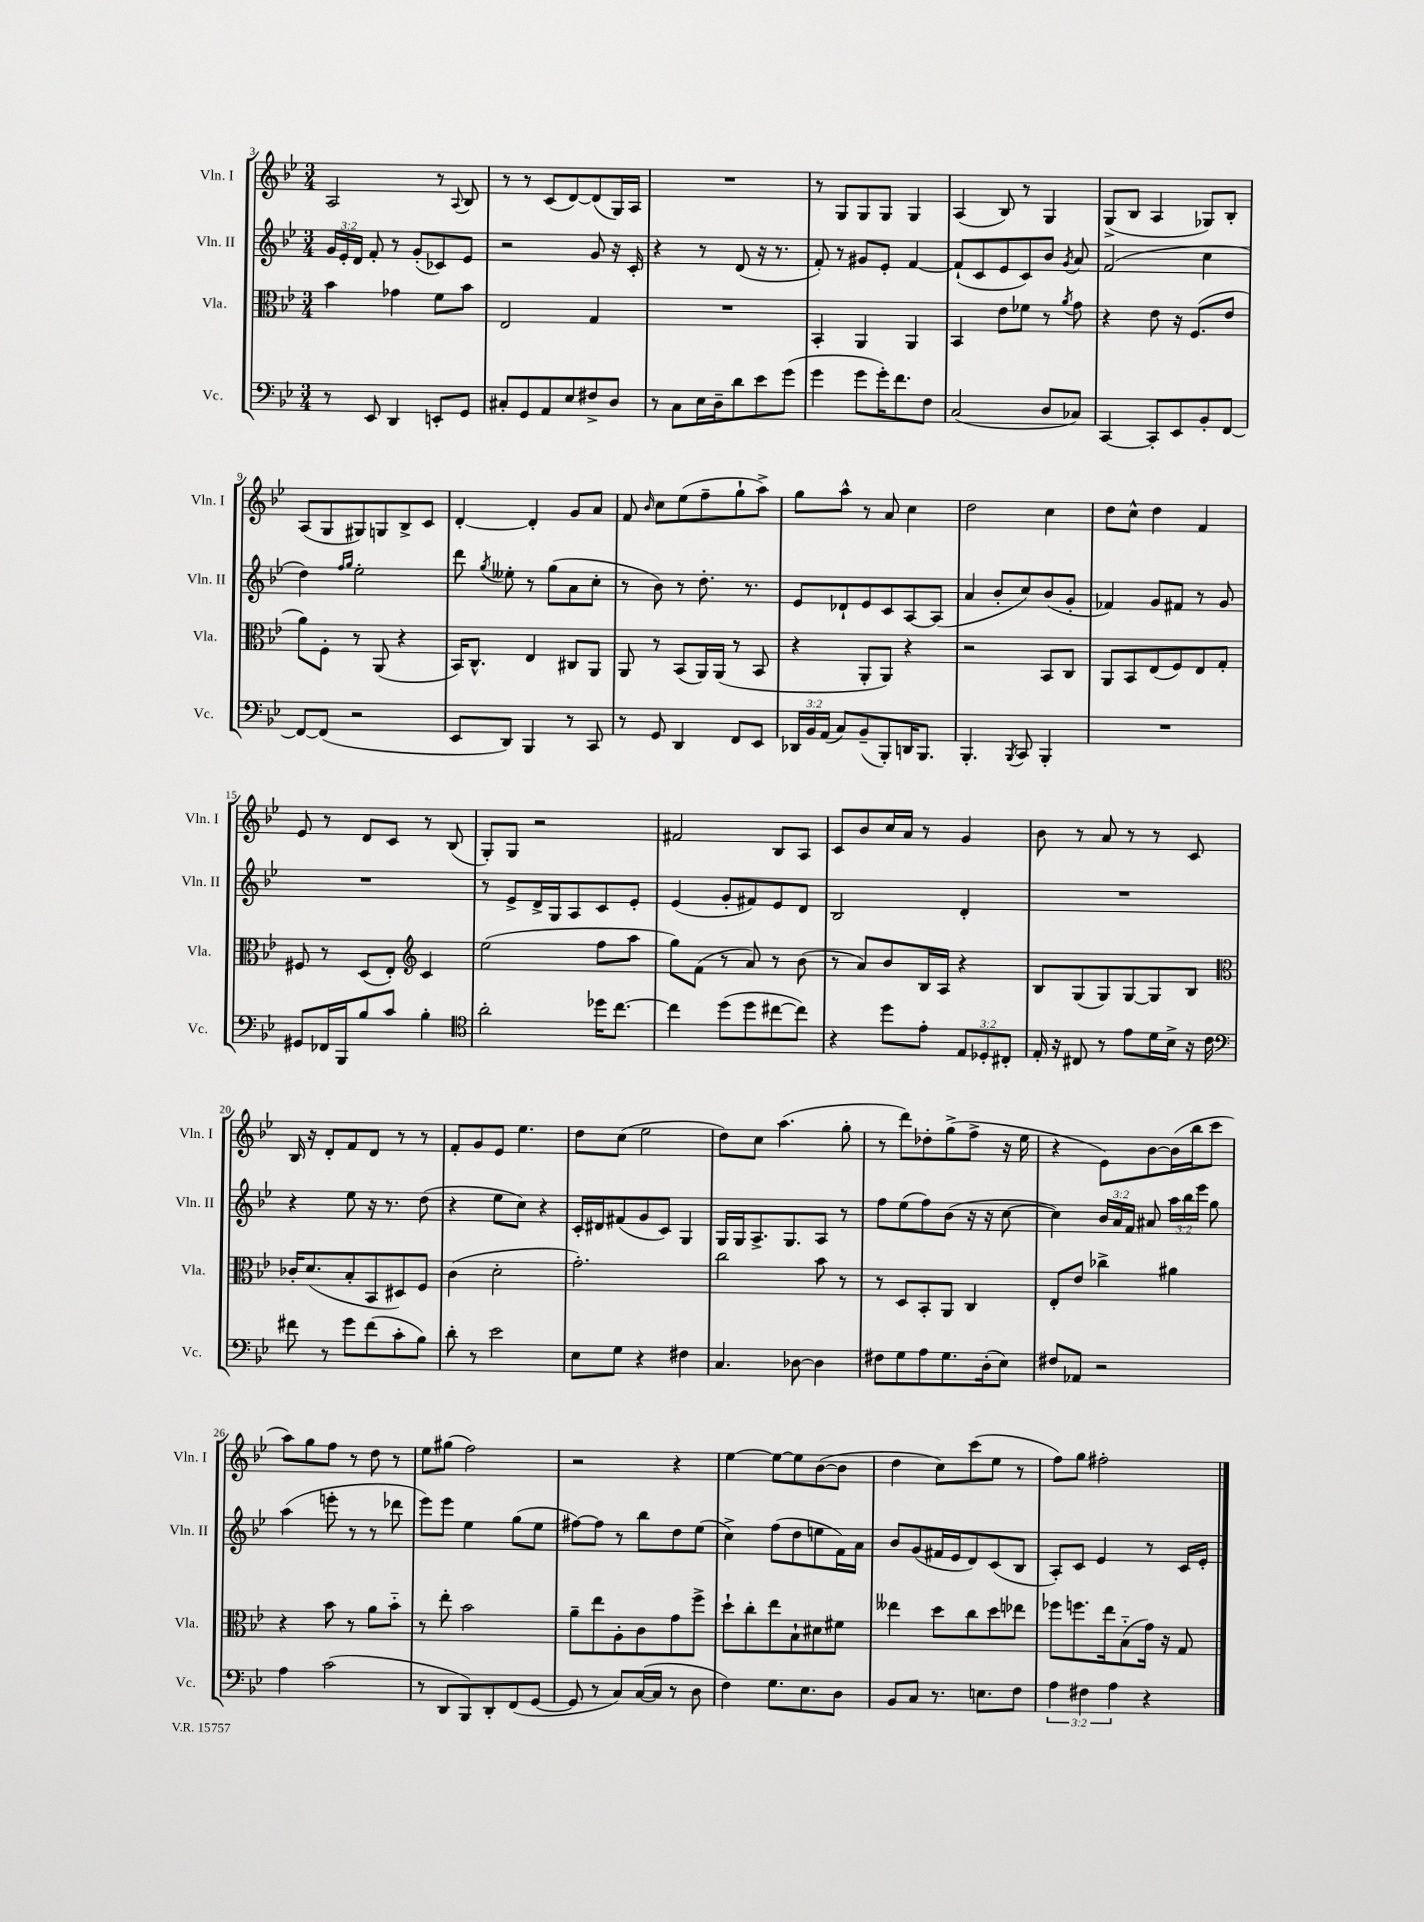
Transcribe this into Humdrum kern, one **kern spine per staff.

**kern	**kern	**kern	**kern
*staff4	*staff3	*staff2	*staff1
*clefF4	*clefC3	*clefG2	*clefG2
*k[b-e-]	*k[b-e-]	*k[b-e-]	*k[b-e-]
*M3/4	*M3/4	*M3/4	*M3/4
8r	4b-	24g	2A
.	.	24e-'	.
.	.	24d	.
8EE-	.	8f'	.
4DD	4g-	8r	.
.	.	(8g'	.
8EE'	8f	8c-)	8r
.	.	.	8qqA
8GG	8b-	8e-	8B-
=	=	=	=
8C#'	2E-	2r	8r
8GG	.	.	8r
8AA	.	.	(8c
8E-	.	.	[8d)
8F#^	4G	8g	(8d]
8D	.	16r	16G)
.	.	16c'	16A
=	=	=	=
8r	2.r	4r	2.r
8C	.	.	.
16E-	.	8r	.
16D~	.	.	.
8d	.	(8d	.
8e-	.	16r	.
.	.	8.r	.
(8g	.	.	.
=	=	=	=
4g	4BB-'	8f')	8r
.	.	8r	8G
8g	4AA	8g#	8G
16g')	.	8e-'	8G
8.f	.	.	.
.	4AA	[4f	4G
8F	.	.	.
=	=	=	=
(2C	4BB-	(8f`]	(4A
.	.	8c	.
.	8e-	8e-	8B-)
.	8f-	8c)	8r
8D	8r	8b-	4G
.	8qa	8qg	.
8C-)	8g	8a	.
=	=	=	=
[4CC	4r	(2f	(8G^
.	.	.	8B-
8CC']	8e-	.	4A
8EE-	16r	.	.
.	(8.F	.	.
8BB-'	.	4cc	8G-)
[8FF	8e-	.	8B-'
=	=	=	=
8FF_	8a)	4dd)	(8A
(8FF]	8F'	.	8G
.	.	16qqff	.
.	.	16qqgg	.
2r	8r	2ee-'	8G#)
.	(8AA	.	8G
.	4r	.	8B-^
.	.	.	8c
=	=	=	=
8EE-	16BB-)	8ddd	[4d'
.	8.C^^	.	.
.	.	8qgg	.
8DD)	.	8ee--'	.
4BBB-	4E-	8r	4d']
.	.	(8gg	.
8r	8C#	8a	8g
8CC	8AA	8cc'	8a
=	=	=	=
8r	8AA	8r	8f
.	.	.	16qqb-
8GG	8r	8b-)	8cc
4DD	(8BB-	8r	(8ee-
.	16AA)	8.dd'	8ff~
.	(16AA	.	.
8FF	8r	.	8gg`
.	.	8.r	.
8EE-	8BB-	.	8aa^)
=	=	=	=
24DD-	4r	8e-	8gg
24BB-	.	.	.
(24AA	.	.	.
8C)	.	8d-`	8aa^^
(8BB-~	8AA'	8e-	8r
8BBB-')	8AA)	8c	8a
16DD	4r	[8A	4cc
8.BBB-	.	.	.
.	.	(8A]	.
=	=	=	=
4.BBB-'	2r	4a	2dd
.	.	8b-'	.
8qBBB-	.	.	.
8CC	.	8cc)	.
4BBB-'	8BB-	(8b-	4cc
.	8C	8g'	.
=	=	=	=
2.r	8AA	4f-)	8dd
.	8BB-	.	8cc^^
.	(8E-	8g	4dd
.	8F)	8f#	.
.	8E-	8r	4f
.	8G'	8g	.
=	=	=	=
8GG#	8F#	2.r	8e-
16FF-	8r	.	8r
16BBB-	.	.	.
8B-	(8D	.	8d
8c	8E-')	.	8c
*	*clefG2	*	*
4B-'	4c	.	8r
.	.	.	(8B-
=	=	=	=
*clefC4	*	*	*
2a'	(2ee-	8r	8G')
.	.	8e-^	8G
.	.	16d^	2r
.	.	16G	.
.	.	8A	.
16dd-	8ff	8c	.
[8.cc	.	.	.
.	8aa	8e-'	.
=	=	=	=
4cc]	8gg)	(4e-	2f#
.	(8f	.	.
(8dd	8r	8g'	.
8dd	8a)	8f#)	.
[8cc#	8r	8e-	8B-
8cc#])	(8b-	8d	8A
=	=	=	=
4r	8r	2B-	8c
.	8a)	.	8b-
8dd	8b-	.	16cc
.	.	.	16a
8e-'	16B-	.	8r
.	16A	.	.
12E-	4r	4d'	4g
12D-'	.	.	.
12C#'	.	.	.
=	=	=	=
16E-'	8B-	2.r	8b-
16r	.	.	.
8C#	(8G	.	8r
8r	8G)	.	8a
8e-	[8G	.	8r
16d	8G]	.	8r
16B-^	.	.	.
16r	8B-	.	8c
16c	.	.	.
=	=	=	=
*clefF4	*clefC3	*	*
8f#	16c-'	4r	16B-
.	(8.d	.	16r
8r	.	.	8d'
8g	8B-'	8ee-	8f
(8f#	8BB-	16r	8d
.	.	8.r	.
8c'	8D#)	.	8r
8B-)	8F	(8dd	8r
=	=	=	=
8d'	(4c	4r	8f'
8r	.	.	8g
2e-	2d'	8ee-	8e-
.	.	8cc)	4.ee-
.	.	4r	.
=	=	=	=
8E-	2.g')	16c'	8dd
.	.	16d#	.
8G	.	(8f#	(8cc
4r	.	8g	2ee-
.	.	8c)	.
4F#	.	4G	.
=	=	=	=
4.C	2cc	16G	8dd)
.	.	16G	.
.	.	8.A^	8cc
.	.	.	(4.aa
.	.	8.G	.
[8D-	.	.	.
4D-]	8b-	8A	.
.	8r	8r	8gg'
=	=	=	=
8F#	8r	8ff	8r
8G	8D	(8ee-	8ddd)
8A	8BB-'	8ff)	8dd-'
8.G	8AA	(8b-	(8gg^
.	4C	16r	8ff^
(16D'	.	16r	.
8E-)	.	[8cc	16r
.	.	.	16ee-
=	=	=	=
8F#	8E-'	4cc])	4r
8AA-	8e-	.	.
2r	4cc-^	24b-	8e-)
.	.	24a	.
.	.	24f	.
.	.	8a#	[8b-
.	4a#	24aa	(16b-]
.	.	24bb-	.
.	.	.	16bb-
.	.	24eee-	.
.	.	8gg	8ccc
=	=	=	=
4A	4r	(4aa	8aa)
.	.	.	8gg
(2c	8b-	8eee'	8ff
.	8r	8r	8r
.	8a	8r	8dd
.	8b-'~	8ddd-	8r
=	=	=	=
8r	8r	8eee-)	8ee-
8DD	8ee-'	8eee-	(8gg#
8BBB-)	2b-	4ee-	2ff)
8DD'	.	.	.
(8FF	.	(8gg	.
[8GG	.	8ee-	.
=	=	=	=
8GG]	8a~	[8ff#)	2r
8r	8ee-	8ff#]	.
8C)	8A'	8r	.
([16C	8c	8bb-	.
16C]	.	.	.
8r	8g	8dd	4r
8D	8ff^	(8ee-	.
=	=	=	=
4F)	8dd`	4cc^)	[4ee-
.	8cc'	.	.
8.G	8ee-	(8ff	8ee-_
.	8B-`	8dd	8ee-]
8.E-	.	.	.
.	8d#	8ee	([8b-
8D	8f#	16f)	8b-]
.	.	16a	.
=	=	=	=
8BB-	4ee--	8b-	4dd
8C	.	(8g	.
8.r	8dd	16f#	8cc)
.	.	16e-	.
.	8cc	8d)	(8ccc
8.E	.	.	.
.	8dd	(8c	8ee-
8F	8ee-	8B-	8r
=	=	=	=
6A	8ff-	8A')	8ff)
.	8.ff	8c	8gg
6F#	.	.	.
.	.	4e-	2ff#'
.	16ee-	.	.
6A	.	.	.
.	(8B-'~	.	.
4r	16g)	8r	.
.	16r	.	.
.	8G	16c	.
.	.	16e-'	.
==	==	==	==
*-	*-	*-	*-
